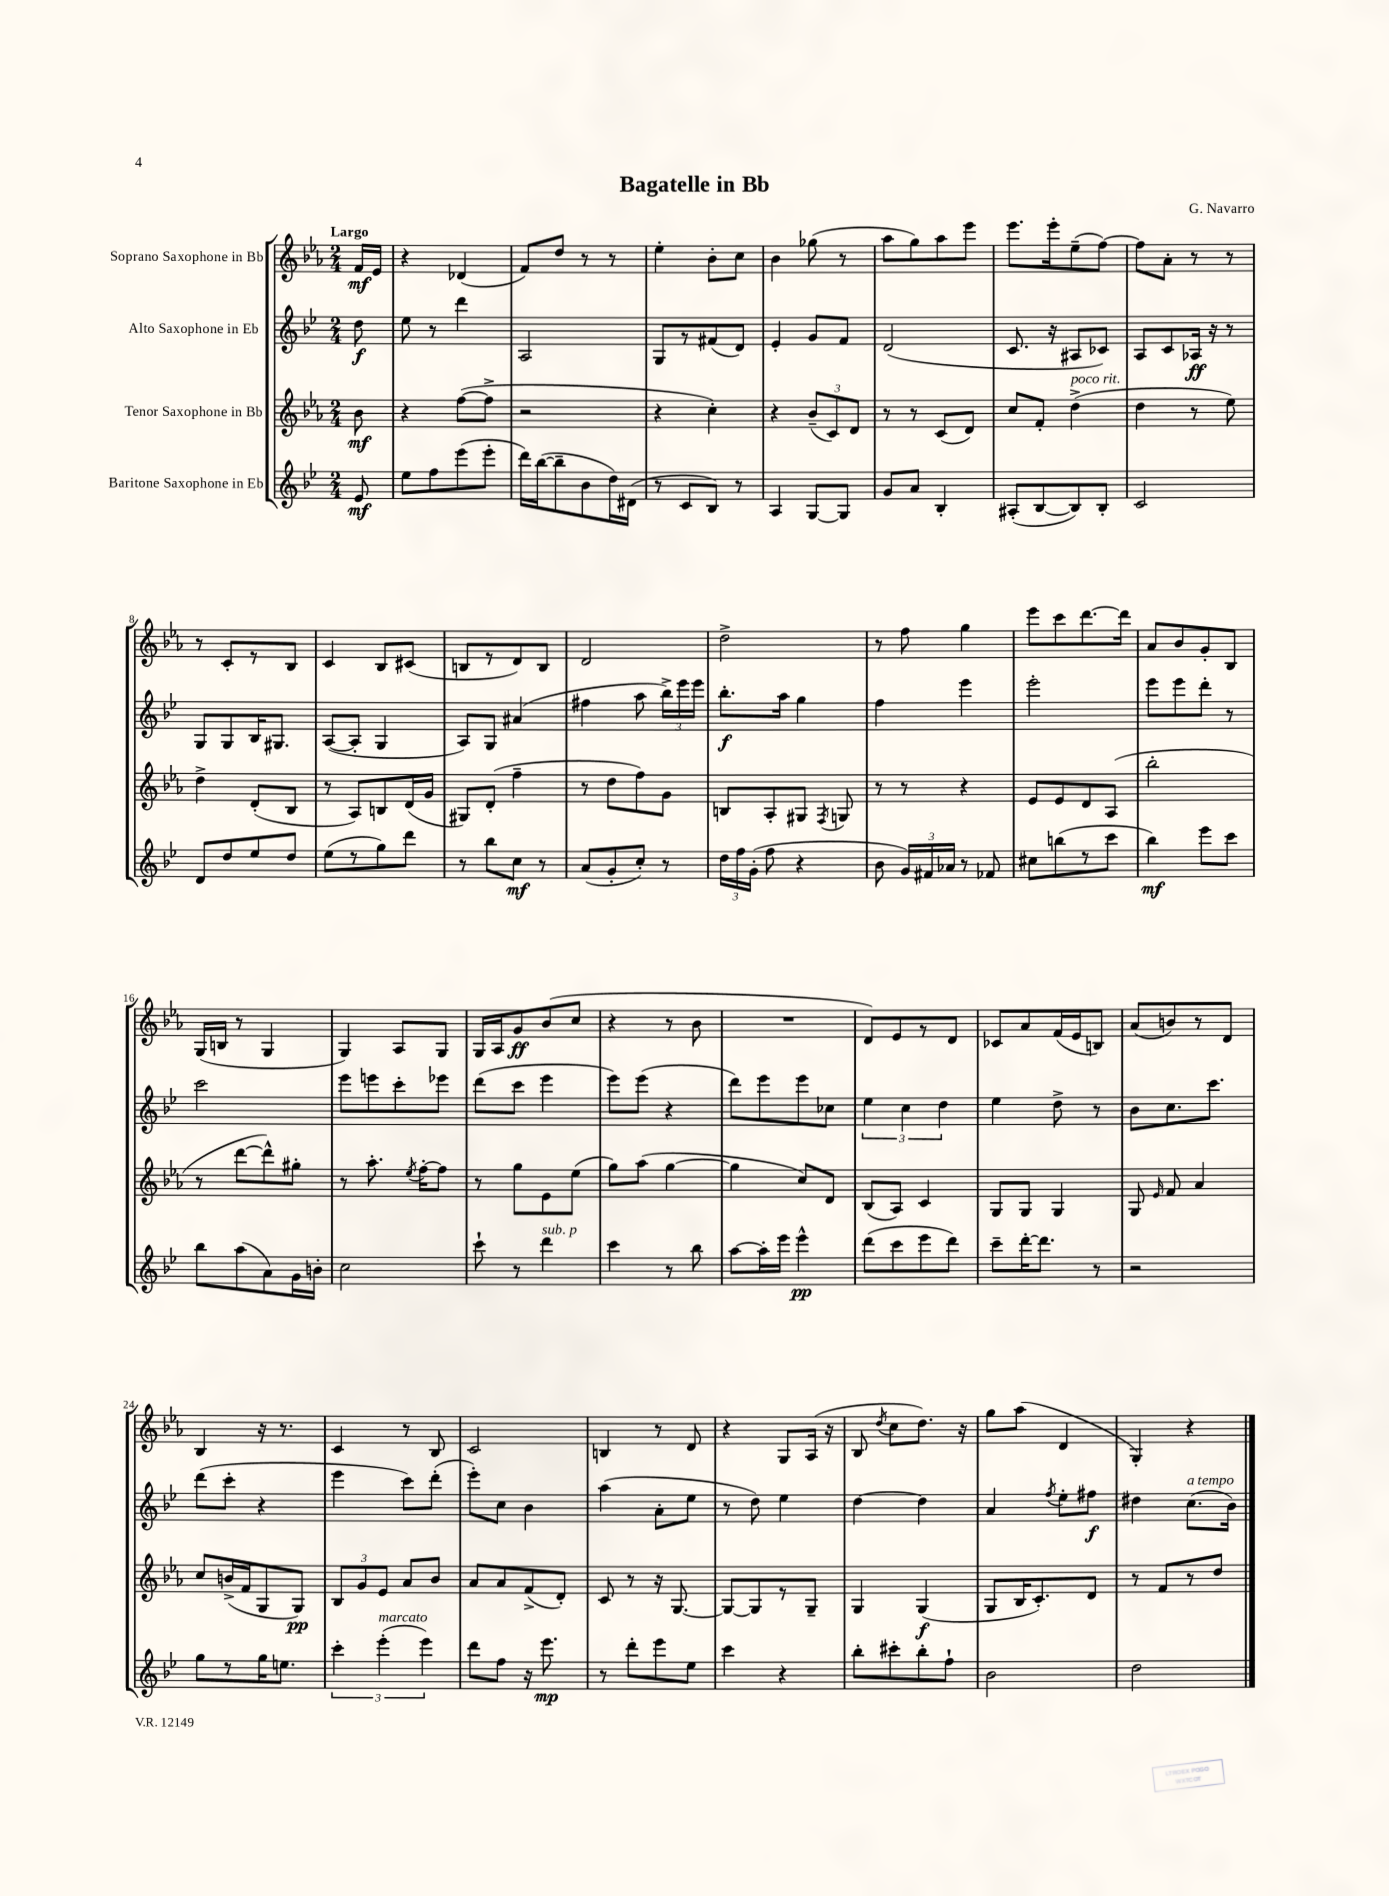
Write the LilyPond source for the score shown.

\header { title = "Bagatelle in Bb" composer = "G. Navarro" }
<<
\new StaffGroup <<
\new Staff = "s0" \with { instrumentName = "Soprano Saxophone in Bb" } {
    \clef treble \key ees \major \numericTimeSignature \time 2/4 \partial 8 \tempo "Largo"
    \autoBeamOff f'16[\mf ees'16] |
    r4 des'4( |
    f'8[) d''8] r8 r8 |
    ees''4-. bes'8[-. c''8] |
    bes'4 ges''8( r8 |
    aes''8[ g''8) aes''8 ees'''8] |
    ees'''8.[ ees'''16-. ees''8--( f''8]~) |
    f''8[ aes'8]-. r8 r8 |
    r8 c'8[-. r8 bes8] |
    c'4 bes8[ cis'8]( |
    b8[ r8 d'8) b8] |
    d'2 |
    d''2-> |
    r8 f''8 g''4 |
    ees'''8[ c'''8 d'''8.~ d'''16] |
    aes'8[ bes'8 g'8-. bes8] |
    g16[( b16] r8 g4 |
    g4) aes8[ g8] |
    g16[ aes16 g'8\ff bes'8( c''8] |
    r4 r8 bes'8 |
    R2 |
    d'8[) ees'8 r8 d'8] |
    ces'8[ aes'8 f'16( ees'16 b8]) |
    aes'8[( b'8) r8 d'8] |
    bes4 r16 r8. |
    c'4 r8 bes8 |
    c'2 |
    b4 r8 d'8 |
    r4 g8[ aes16]( r16 |
    bes8 \acciaccatura { d''8 } c''8[ d''8.]) r16 |
    g''8[ aes''8]( d'4 |
    g4-.) r4 \bar "|." |
}
\new Staff = "s1" \with { instrumentName = "Alto Saxophone in Eb" } {
    \clef treble \key bes \major \numericTimeSignature \time 2/4 \partial 8
    \autoBeamOff d''8\f |
    ees''8 r8 d'''4 |
    a2 |
    g8[ r8 fis'8( d'8]) |
    ees'4-. g'8[ f'8] |
    d'2( |
    c'8. r16 ais8[ ces'8]) |
    a8[ c'8 aes16]\ff r16 r8 |
    g8[ g8 bes16 gis8.] |
    a8[~( a8]-. g4 |
    a8[) g8] ais'4( |
    fis''4 a''8 \tuplet 3/2 { bes''16[->) ees'''16 ees'''16] } |
    bes''8.[-.\f a''16] g''4 |
    f''4 ees'''4 |
    ees'''2-. |
    ees'''8[ ees'''8 d'''8]-. r8 |
    c'''2 |
    ees'''8[ e'''8 c'''8-. ees'''8] |
    d'''8[( c'''8] ees'''4 |
    ees'''8[) ees'''8]( r4 |
    d'''8[) ees'''8 ees'''8 ces''8] |
    \tuplet 3/2 { ees''4 c''4 d''4 } |
    ees''4 d''8-> r8 |
    bes'8[ c''8. c'''8.] |
    d'''8[( c'''8]-. r4 |
    ees'''4 c'''8[) d'''8]-.( |
    ees'''8[-.) c''8] bes'4 |
    a''4( a'8[-. ees''8] |
    r8 d''8) ees''4 |
    d''4~ d''4 |
    a'4 \acciaccatura { f''8 } ees''8[-. fis''8]\f |
    dis''4 c''8.[^\markup { \italic "a tempo" }( bes'16]) \bar "|." |
}
\new Staff = "s2" \with { instrumentName = "Tenor Saxophone in Bb" } {
    \clef treble \key ees \major \numericTimeSignature \time 2/4 \partial 8
    \autoBeamOff bes'8\mf |
    r4 f''8[~( f''8]-> |
    r2 |
    r4 c''4-.) |
    r4 \tuplet 3/2 { bes'8[--( c'8) d'8] } |
    r8 r8 c'8[( d'8]) |
    c''8[ f'8]-. d''4->^\markup { \italic "poco rit." }( |
    d''4 r8 ees''8) |
    d''4-> d'8[-.( bes8] |
    r8 aes8[) b8 d'16( g'16] |
    gis8[) d'8]-.( f''4-- |
    r8 d''8[ f''8) g'8] |
    b8[ aes8-. gis8] \acciaccatura { f8 } g8 |
    r8 r8 r4 |
    ees'8[ ees'8 d'8 aes8]( |
    bes''2-. |
    r8 d'''8[~ d'''8-^) gis''8]-. |
    r8 aes''8.-. \acciaccatura { ees''8 } f''16[~-. f''8] |
    r8 g''8[ ees'8 ees''8]( |
    g''8[) aes''8]( g''4~ |
    g''4 c''8[) d'8] |
    bes8[( aes8]) c'4 |
    g8[ g8] g4 |
    g8 \grace { ees'16 } f'8 aes'4 |
    c''8[ b'16->( f'16 g8 g8]\pp) |
    \tuplet 3/2 { bes8[ g'8 ees'8] } aes'8[ bes'8] |
    aes'8[ aes'8 f'8->( d'8]-.) |
    c'8 r8 r16 g8.~ |
    g8[~ g8 r8 g8]-- |
    g4 g4\f( |
    g8[ bes16 c'8.-.) d'8] |
    r8 f'8[ r8 d''8] \bar "|." |
}
\new Staff = "s3" \with { instrumentName = "Baritone Saxophone in Eb" } {
    \clef treble \key bes \major \numericTimeSignature \time 2/4 \partial 8
    \autoBeamOff ees'8\mf |
    ees''8[ f''8 ees'''8( ees'''8]-. |
    d'''16[) bes''16~( bes''8-- bes'8 d''16) dis'16]( |
    r8 c'8[ bes8]) r8 |
    a4 g8[~ g8] |
    g'8[ a'8] bes4-. |
    ais8[-.( bes8~ bes8) bes8]-. |
    c'2 |
    d'8[ d''8 ees''8 d''8] |
    ees''8[( r8 g''8) d'''8] |
    r8 bes''8[ c''8]\mf r8 |
    a'8[( g'8-. c''8]-.) r8 |
    \tuplet 3/2 { d''16[ f''16 g'16]-.( } f''8 r4 |
    bes'8 \tuplet 3/2 { g'16[) fis'16 aes'16] } r8 fes'8 |
    cis''8[ b''8( r8 c'''8] |
    bes''4\mf) ees'''8[ c'''8] |
    bes''8[ a''8( a'8) g'16 b'16]-. |
    c''2 |
    c'''8-! r8 d'''4^\markup { \italic "sub. p" } |
    c'''4 r8 bes''8 |
    a''8[~ a''16-. ees'''16] ees'''4-^\pp |
    d'''8[( c'''8 ees'''8 d'''8]) |
    c'''8[-- d'''16~-. d'''8.] r8 |
    r2 |
    g''8[ r8 g''16 e''8.] |
    \tuplet 3/2 { c'''4-. ees'''4-.^\markup { \italic "marcato" }( ees'''4) } |
    d'''8[ f''8] r16 ees'''8.\mp |
    r8 d'''8[-. ees'''8 ees''8] |
    c'''4 r4 |
    bes''8[-. cis'''8-. bes''8-. f''8]-! |
    bes'2 |
    d''2 \bar "|." |
}
>>
>>
